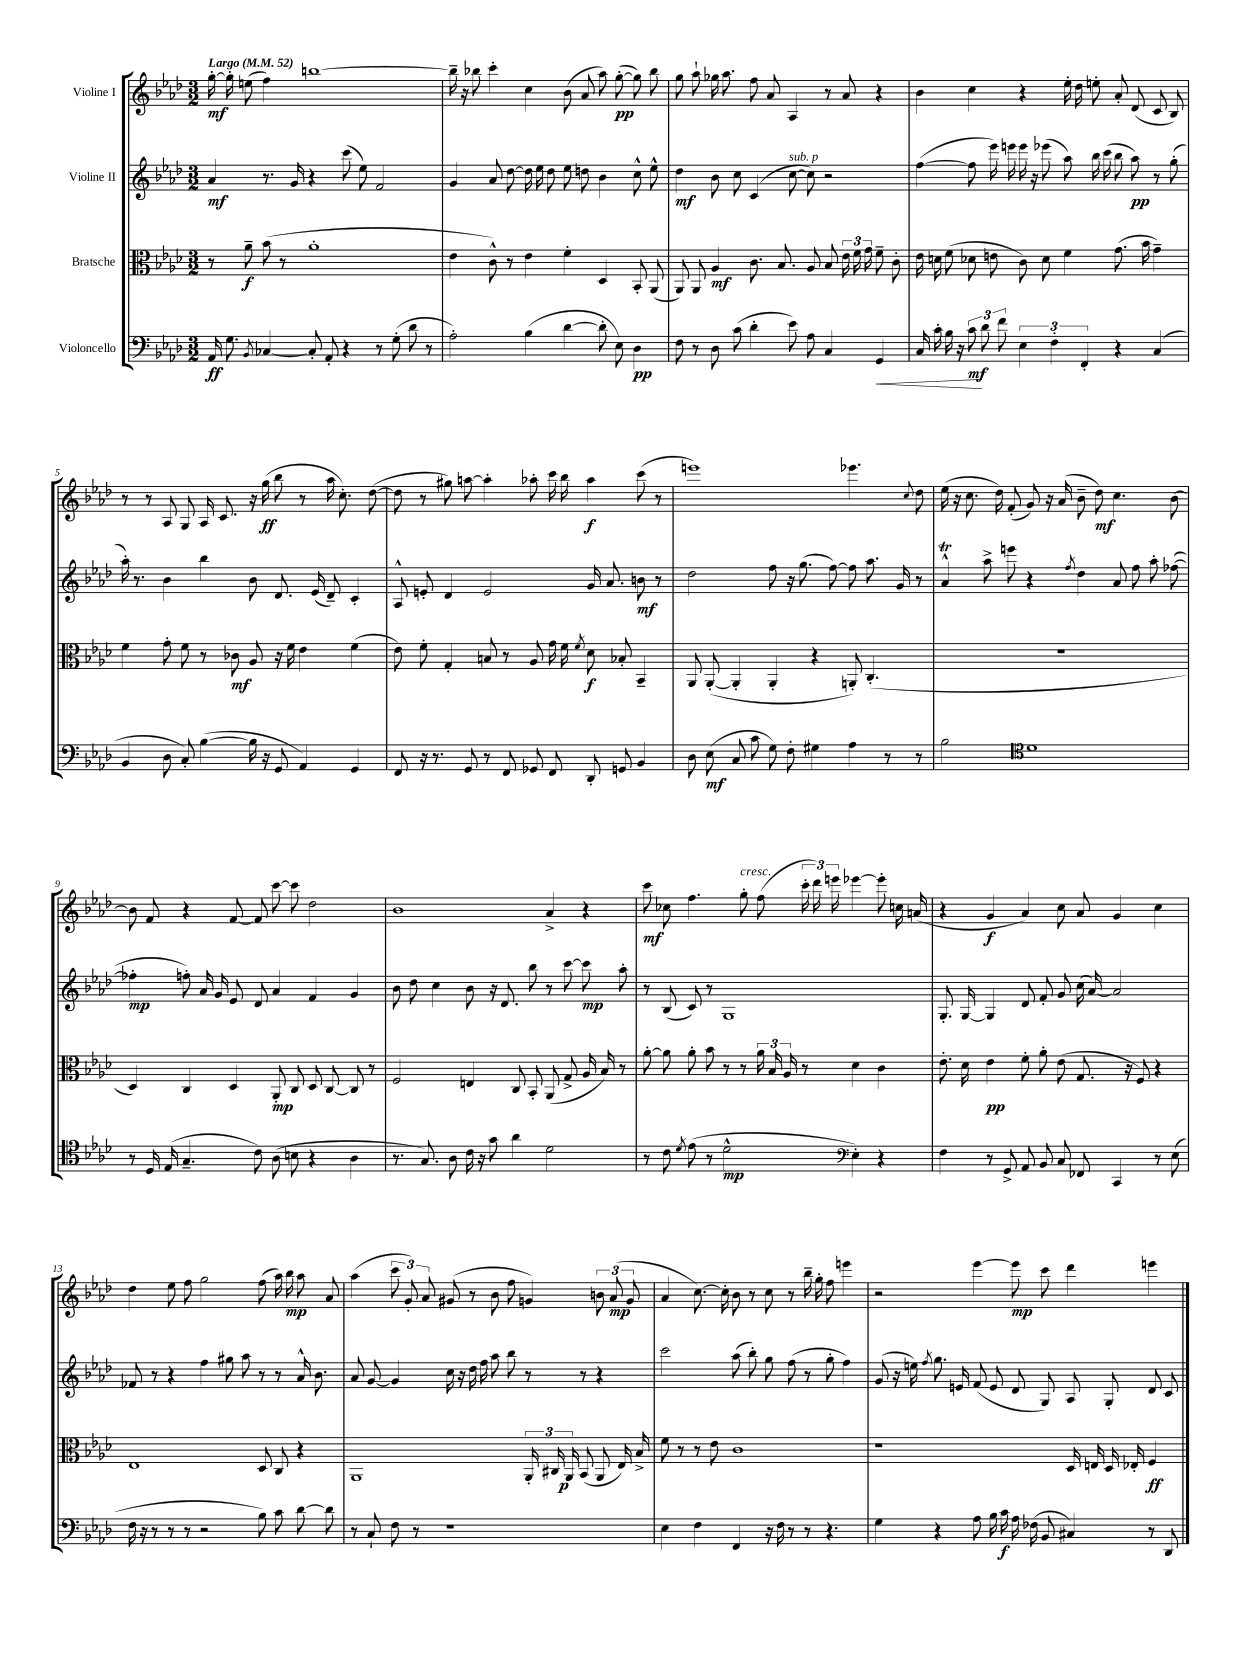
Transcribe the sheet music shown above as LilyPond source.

<<
\new StaffGroup <<
\new Staff = "s0" \with { instrumentName = "Violine I" } {
    \clef treble \key aes \major \numericTimeSignature \time 3/2 \tempo "Largo" 4 = 52
    \autoBeamOff g''16~-.\mf g''16-. e''8( f''4) b''1~ |
    b''16-- r16 bes''8 c'''4-. c''4 bes'8( aes'8 aes''8) g''8~-.\pp( g''8) bes''8 |
    g''8 aes''8-! ges''16 aes''8. f''8 aes'8 aes4 r8 aes'8 r4 |
    bes'4 c''4 r4 ees''16-. des''16 e''8-. aes'8-. des'8( c'8 bes8) |
    r8 r8 aes8 g8 aes16 c'8. r16 g''16\ff( bes''8 r8 aes''16 c''8.-.) des''8~( |
    des''8 r8 gis''8) a''8~ a''4-. aes''8-. c'''16 bes''16 aes''4\f c'''8( r8 |
    e'''1) ees'''4. \appoggiatura { c''8 } des''8 |
    ees''16( r16 c''8. des''16) f'8-.( g'8) r16 aes'16( bes'8-- des''8\mf) c''4. bes'8~ |
    bes'8 f'8 r4 f'8~ f'8 c'''8~ c'''8 des''2 |
    bes'1 aes'4-> r4 |
    c'''8\mf ces''8 f''4. g''8-.^\markup { \italic "cresc." } f''8( \tuplet 3/2 { c'''16-. des'''16) e'''16 } ees'''4~ ees'''8-. c''16 a'16( |
    r4 g'4\f aes'4) c''8 aes'8 g'4 c''4 |
    des''4 ees''8 f''8 g''2 f''8( aes''16) bes''16\mp aes''8 aes'8 |
    aes''4( \tuplet 3/2 { c'''8 g'8-.) aes'8 } gis'8( r8 bes'8 f''8 g'4) \tuplet 3/2 { b'8 aes'8\mp( g'8 } |
    aes'4 c''8.~) c''16-. bes'8 r8 c''8 r8 bes''16-- g''16-. f''8 e'''4 |
    r2 ees'''4~ ees'''8\mp c'''8 des'''4 e'''4 \bar "|." |
}
\new Staff = "s1" \with { instrumentName = "Violine II" } {
    \clef treble \key aes \major \numericTimeSignature \time 3/2
    \autoBeamOff aes'4\mf r8. g'16 r4 c'''8( ees''8) f'2 |
    g'4 aes'8 des''8~ des''16 ees''16 des''8 ees''8 d''8 bes'4 c''8-^ ees''8-^ |
    des''4\mf bes'8 c''8 c'4( c''8~^\markup { \italic "sub. p" } c''8) r2 |
    f''4~( f''8 ees'''16) e'''16 e'''16 r16 ees'''8( aes''8) bes''16 c'''16( bes''8 aes''8\pp) r8 g''8-.( |
    aes''16-.) r8. bes'4 bes''4 bes'8 des'8. ees'16( des'8--) c'4-. |
    aes8-^ e'8-. des'4 e'2 g'16 aes'8. b'8\mf r8 |
    des''2 f''8 r16 g''8.( f''8~) f''8 aes''8. g'16 r8 |
    aes'4-^\trill aes''8-> e'''8 r4 \acciaccatura { f''8 } des''4 aes'8 f''8 aes''8-. fes''8~( |
    fes''4-.\mp f''8-.) aes'16 g'16 ees'8 des'8 aes'4 f'4 g'4 |
    bes'8 des''8 c''4 bes'8 r16 des'8. bes''8 r8 c'''8~ c'''8\mp aes''8-. |
    r8 bes8( c'8) r8 g1 |
    g8.-. g16~ g4 des'8 f'8-. g'8 c''16( aes'16~) aes'2 |
    fes'8 r8 r4 f''4 gis''8 aes''8 r8 r8 aes'16-^ bes'8. |
    aes'8 g'8~ g'4 c''16 r16 des''16 f''16 aes''8 bes''8 r8 r8 r4 |
    c'''2 aes''8( bes''8-.) g''8 f''8( r8 g''8-. f''4) |
    g'8( r16 e''16) \acciaccatura { f''8 } g''8. e'16 f'8( e'8 des'8 g8) aes8 g8-. des'8 c'8 \bar "|." |
}
\new Staff = "s2" \with { instrumentName = "Bratsche" } {
    \clef alto \key aes \major \numericTimeSignature \time 3/2
    \autoBeamOff r8 aes'8--\f bes'8( r8 aes'1-. |
    ees'4 c'8-^) r8 ees'4 f'4-. des4 bes,8-. aes,8( |
    aes,8) aes,8 aes4\mf c'8. bes8. aes8 bes8 \tuplet 3/2 { ees'16 f'16 g'16 } f'8-- c'8-. |
    ees'16 d'16 f'8( des'8 e'8 c'8) des'8 f'4 g'8.( bes'16 g'4--) |
    f'4 g'8-. f'8 r8 ces'8\mf aes8 r16 f'16 ees'4 f'4( |
    ees'8) f'8-. g4-. b8 r8 aes8 g'16 f'16 \acciaccatura { f'8 } des'8\f bes8-. bes,4-- |
    aes,8 aes,8~-.( aes,4-. aes,4-. r4 a,8-.) c4.-.( |
    R1. |
    des4) c4 des4 aes,8-.\mp c8 des8 c8~ c8 r8 |
    f2 e4 c8 bes,8-. aes,8( g8-> aes16 bes16) r8 |
    aes'8~-. aes'8 aes'8-. bes'8 r8 r8 \tuplet 3/2 { aes'16 bes16 aes16 } r8 des'4 c'4 |
    ees'8.-. des'16 ees'4\pp f'8-. aes'8-. ees'8( g8. r16 f8) r4 |
    ees1 des8 c8 r4 |
    aes,1 \tuplet 3/2 { aes,16-. cis16 aes,16\p } bes,8( aes,8 ees16) bes16-> |
    f'8 r8 r8 ees'8 c'1 |
    r1 des16 e16 des16 ees16-. f4\ff \bar "|." |
}
\new Staff = "s3" \with { instrumentName = "Violoncello" } {
    \clef bass \key aes \major \numericTimeSignature \time 3/2
    \autoBeamOff aes,16\ff g8. \acciaccatura { bes,8 } ces4~ ces8-. aes,8-. r4 r8 g8-.( des'8 r8 |
    aes2-.) bes4( des'4~ des'8-. ees8) des4\pp |
    f8 r8 des8 c'8( des'4-. ees'8) aes8 c4 g,4\< |
    c16 c'16-. bes16 r16 \tuplet 3/2 { c'8\mf\! des'8 f'8 } \tuplet 3/2 { ees4 f4-. f,4-. } r4 c4( |
    bes,4 des8 c8-.) bes4~( bes16 r16 g,8 aes,4) g,4 |
    f,8 r16 r8. g,8 r8 f,8 ges,8 f,8 des,8-. g,8 bes,4 |
    des8 ees8\mf( c8 c'8 g8) f8-. gis4 aes4 r8 r8 |
    bes2 \clef tenor des'1 |
    r8 des16 ees16( g4.-- c'8) aes8( b8 r4 aes4 |
    r8. g8.) aes8 c'16 r16 g'8 aes'4 des'2 |
    r8 c'8 \acciaccatura { des'8 } ees'8( r8 des'2-^\mp \clef bass ees4-.) r4 |
    f4 r8 g,8-> aes,8 bes,8 c8 fes,8 c,4 r8 ees8( |
    f16 r16 r8 r8 r8 r2 bes8) c'8 des'8~ des'8 |
    r8 c8-! f8 r8 r1 |
    ees4 f4 f,4 r16 f16 r8 r8 r4. |
    g4 r4 aes8 bes16 c'16\f aes16 fes16( bes,8 cis4) r8 des,8 \bar "|." |
}
>>
>>
